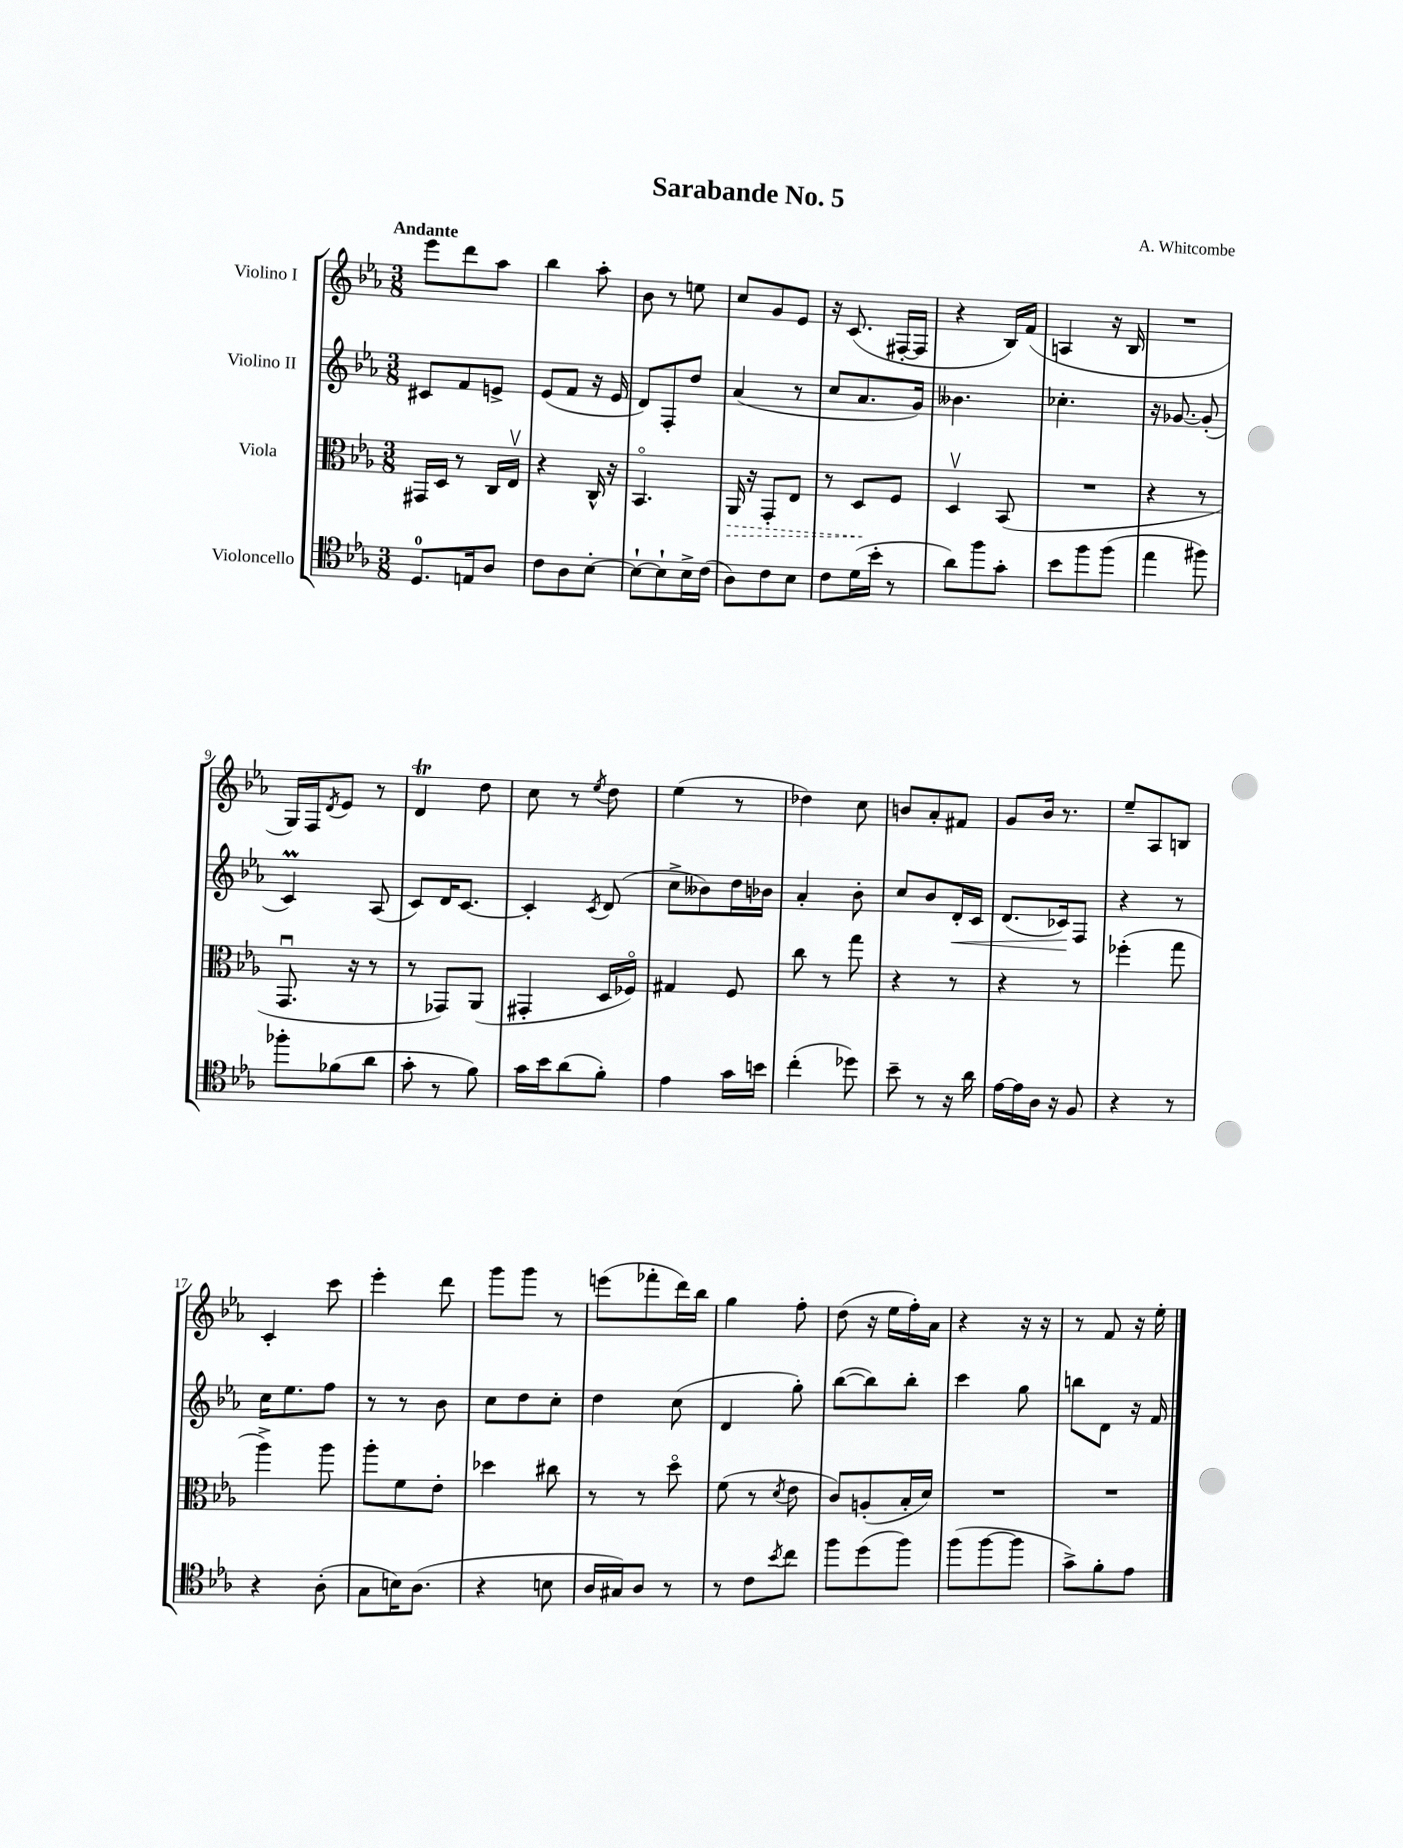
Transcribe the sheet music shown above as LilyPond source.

\header { title = "Sarabande No. 5" composer = "A. Whitcombe" }
<<
\new StaffGroup <<
\new Staff = "s0" \with { instrumentName = "Violino I" } {
    \clef treble \key ees \major \numericTimeSignature \time 3/8 \tempo "Andante"
    ees'''8 d'''8 aes''8 |
    bes''4 aes''8-. |
    bes'8 r8 e''8 |
    c''8 g'8 ees'8 |
    r16 c'8.( fis16~-. fis16 |
    r4 bes16) f'16( |
    a4 r16 bes16 |
    R4. |
    g16) f16 \acciaccatura { d'8 } ees'8 r8 |
    d'4\trill d''8 |
    c''8 r8 \acciaccatura { ees''8 } d''8 |
    ees''4( r8 |
    des''4) c''8 |
    b'8 aes'8-. fis'8 |
    g'8 bes'16 r8. |
    ees''8-- aes8 b8 |
    c'4-. c'''8 |
    ees'''4-. d'''8 |
    g'''8 g'''8 r8 |
    e'''8( fes'''8-. d'''16) bes''16 |
    g''4 f''8-. |
    d''8( r16 ees''16 f''16-.) aes'16 |
    r4 r16 r16 |
    r8 f'8 r16 ees''16-. \bar "|." |
}
\new Staff = "s1" \with { instrumentName = "Violino II" } {
    \clef treble \key ees \major \numericTimeSignature \time 3/8
    cis'8 f'8 e'8-> |
    ees'8( f'8 r16 ees'16 |
    d'8) f8-. d''8 |
    aes'4( r8 |
    c''8 aes'8. g'16) |
    beses'4. |
    ces''4.-. |
    r16 ges'8.~ ges'8-.( |
    c'4\prall) aes8( |
    c'8) d'16 c'8.~ |
    c'4-. \acciaccatura { c'8 } d'8( |
    c''8-> beses'8) d''16 bes'16 |
    aes'4-. bes'8-. |
    c''8 bes'8 d'16-.\< c'16 |
    d'8.( ces'16\!) f8 |
    r4 r8 |
    c''16 ees''8. f''8 |
    r8 r8 bes'8 |
    c''8 d''8 c''8-. |
    d''4 c''8( |
    d'4 g''8-.) |
    bes''8~( bes''8) bes''8-. |
    c'''4 g''8 |
    b''8 d'8 r16 f'16 \bar "|." |
}
\new Staff = "s2" \with { instrumentName = "Viola" } {
    \clef alto \key ees \major \numericTimeSignature \time 3/8
    gis,16 d16 r8 c16 ees16\upbow |
    r4 c16-^ r16 |
    bes,4.\flageolet |
    \once \override Hairpin.style = #'dashed-line aes,16\> r16 g,8-. ees8 |
    r8 d8\! f8 |
    d4\upbow bes,8( |
    R4. |
    r4 r8 |
    g,8.\downbow r16 r8 |
    r8 ges,8) aes,8( |
    gis,4-. d16 fes16\flageolet) |
    gis4 f8 |
    c''8 r8 g''8 |
    r4 r8 |
    r4 r8 |
    fes''4-.( g''8 |
    aes''4->) aes''8 |
    aes''8-. f'8 ees'8-. |
    des''4 cis''8 |
    r8 r8 d''8\flageolet |
    f'8( r8 \acciaccatura { d'8 } ees'8 |
    c'8) a8-.( bes16-. d'16) |
    R4. |
    R4. \bar "|." |
}
\new Staff = "s3" \with { instrumentName = "Violoncello" } {
    \clef tenor \key ees \major \numericTimeSignature \time 3/8
    d8.-0 e16 aes8 |
    c'8 aes8 bes8~-. |
    bes8~-! bes8-! bes16-> c'16( |
    aes8) c'8 bes8 |
    c'8 d'16( bes'16-. r8 |
    aes'8) f''8 g'8-. |
    bes'8 f''8 f''8( |
    ees''4 fis''8) |
    fes''8-. fes'8( aes'8 |
    g'8-. r8 f'8) |
    g'16 bes'16 aes'8( f'8-.) |
    ees'4 g'16 b'16 |
    c''4-.( des''8) |
    bes'8-- r8 r16 aes'16 |
    ees'16~ ees'16 aes16 r16 f8 |
    r4 r8 |
    r4 aes8-.( |
    g8 b16) aes8.( |
    r4 b8 |
    aes16 gis16) aes8 r8 |
    r8 c'8 \acciaccatura { bes'8 } c''8 |
    f''8 d''8( f''8) |
    f''8( f''8~ f''8 |
    g'8->) f'8-. ees'8 \bar "|." |
}
>>
>>
